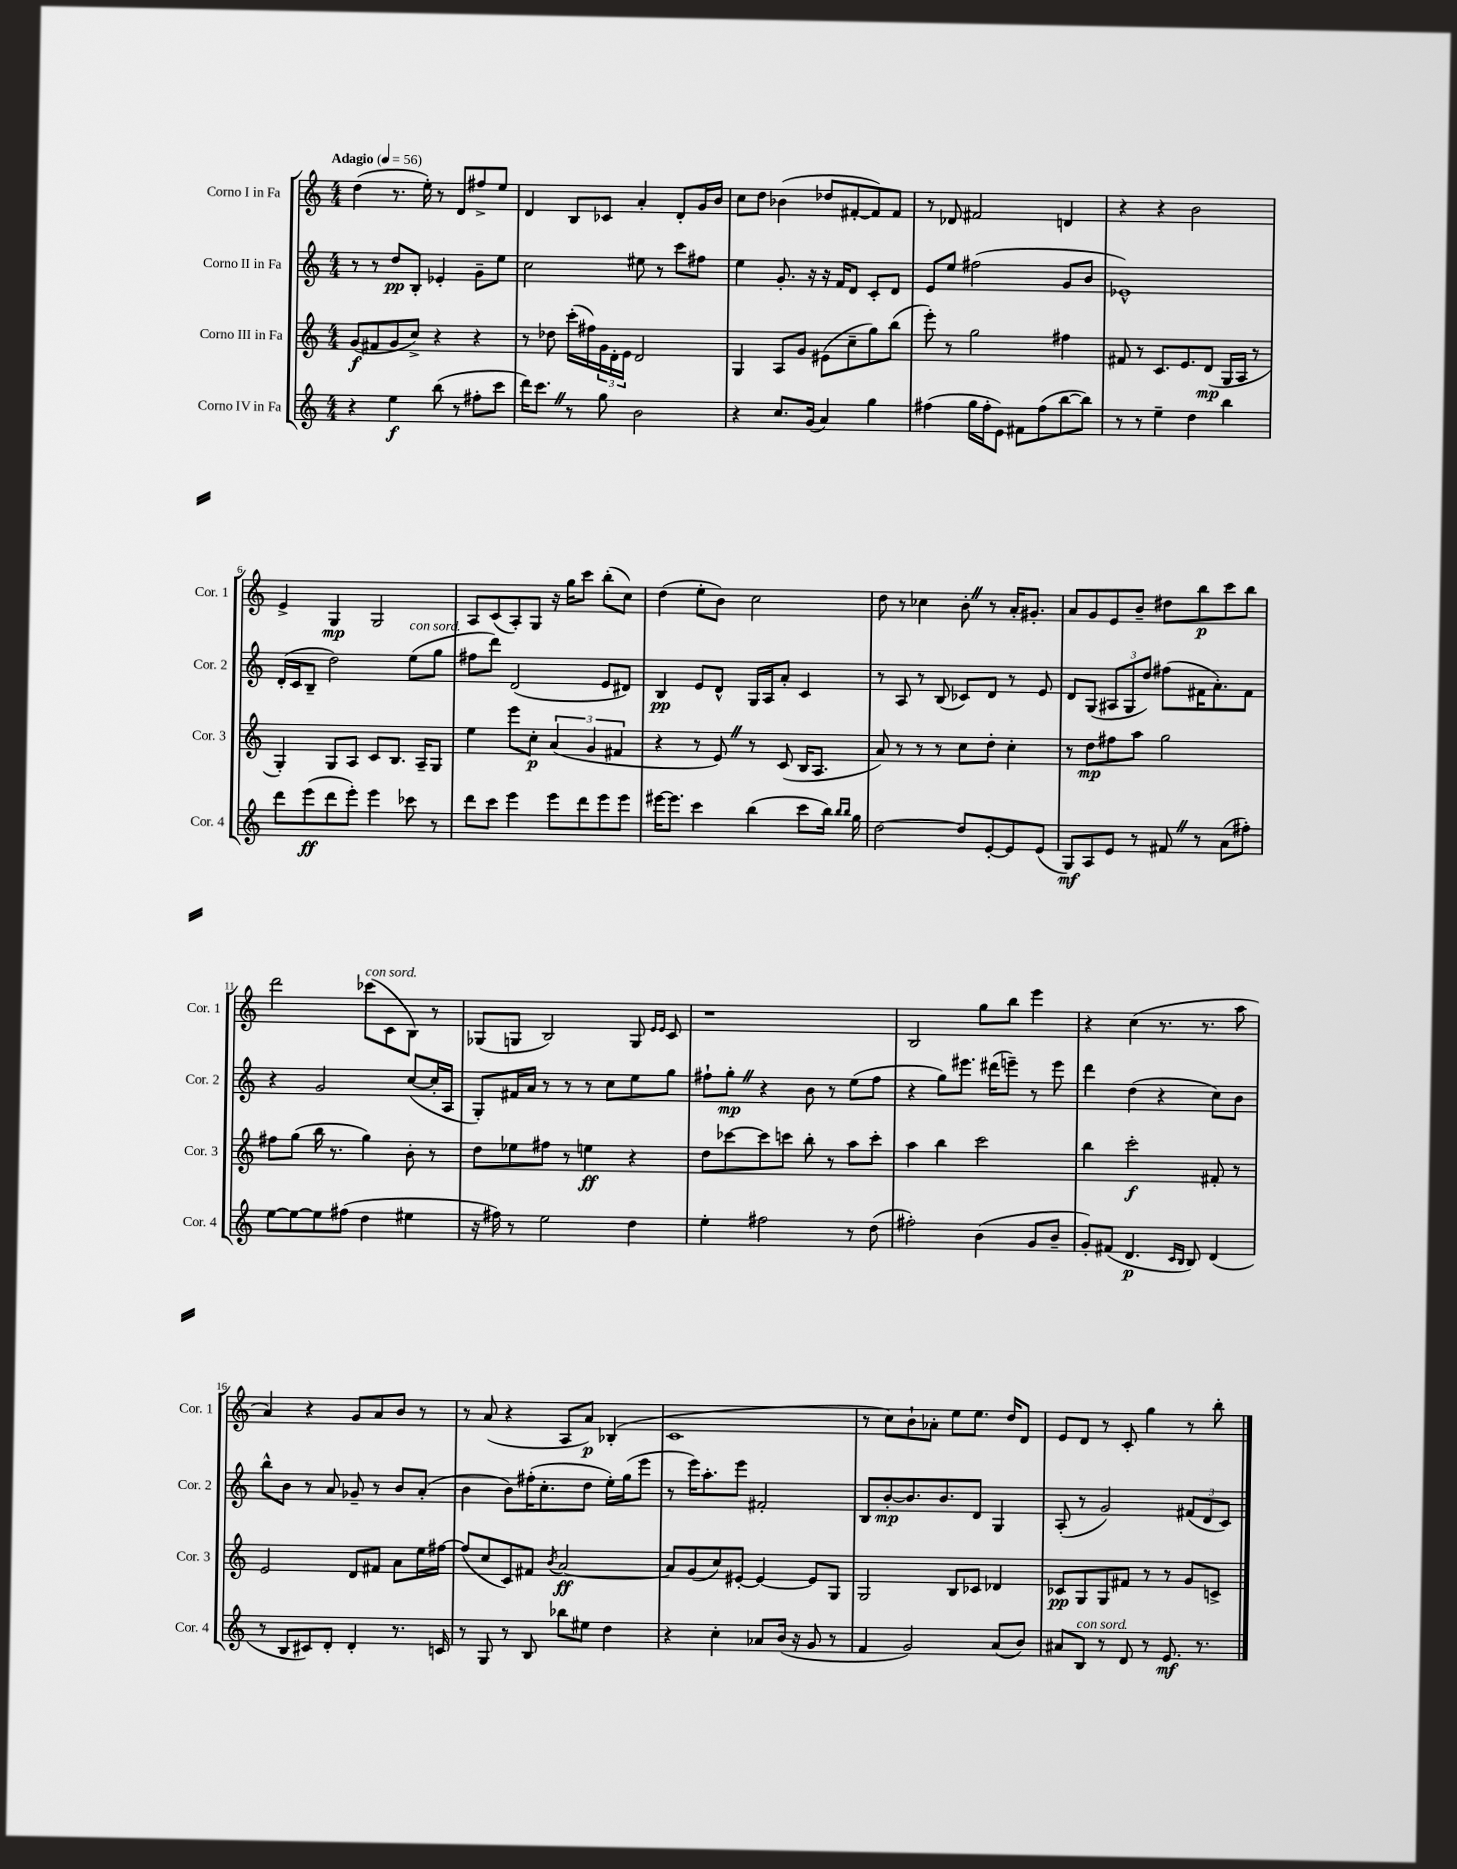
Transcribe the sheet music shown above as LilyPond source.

<<
\new StaffGroup <<
\new Staff = "s0" \with { instrumentName = "Corno I in Fa" shortInstrumentName = "Cor. 1" } {
    \clef treble \key c \major \numericTimeSignature \time 4/4 \tempo "Adagio" 4 = 56
    d''4( r8. e''16-.) r8 d'8 fis''8-> e''8 |
    d'4 b8 ces'8 a'4-. d'8-. g'16 b'16 |
    c''8 d''8 bes'4( des''8 fis'8~-. fis'8) fis'8 |
    r8 des'8 fis'2 d'4 |
    r4 r4 b'2 |
    e'4-> g4\mp g2 |
    a8 c'8( a8-.) g8 r16 g''16 c'''8 b''8-.( c''8) |
    d''4( e''8-. b'8) c''2 |
    d''8 r8 ces''4 b'8-. \once \override BreathingSign.text = \markup { \musicglyph "scripts.caesura.straight" } \breathe r8 a'16-. gis'8.-. |
    a'8 g'8 e'8 b'8-- dis''8 b''8\p c'''8 b''8 |
    d'''2 ces'''8^\markup { \italic "con sord." }( c'8 b8) r8 |
    ges8( g8 b2) g8 \grace { e'16 e'16 } c'8 |
    r1 |
    b2 g''8 b''8 e'''4 |
    r4 c''4( r8. r8. a''8 |
    a'4) r4 g'8 a'8 b'8 r8 |
    r8 a'8( r4 a8 a'8\p) bes4-.( |
    c'1 |
    r8 c''8) b'8-! aes'8-. e''8 e''8. d''16 d'8 |
    e'8 d'8 r8 c'8-. g''4 r8 b''8-. \bar "|." |
}
\new Staff = "s1" \with { instrumentName = "Corno II in Fa" shortInstrumentName = "Cor. 2" } {
    \clef treble \key c \major \numericTimeSignature \time 4/4
    r8 r8 d''8\pp b8-. ees'4-. g'8-- e''8 |
    c''2 eis''8 r8 c'''8 fis''8 |
    e''4 g'8.-. r16 r16 f'16 d'8 c'8-. d'8 |
    e'8 e''8 fis''2( g'8 b'8 |
    ees'1-^) |
    d'16-.( c'16 b8-- d''2) e''8^\markup { \italic "con sord." }( g''8 |
    fis''8 d'''8) d'2( e'8 dis'8) |
    b4\pp e'8 d'8-^ g16 a16 a'8-. c'4 |
    r8 a8 r8 b8( ces'8) d'8 r8 e'8 |
    d'8 g8( \tuplet 3/2 { ais8 g8 d''8) } fis''8( fis'16 a'8.-.) fis'8 |
    r4 g'2 c''8~( c''16-. a16 |
    g8-.) fis'16 a'16 r8 r8 r8 c''8 e''8 g''8 |
    fis''8-! g''8-.\mp \once \override BreathingSign.text = \markup { \musicglyph "scripts.caesura.straight" } \breathe r4 b'8 r8 e''8( fis''8 |
    r4 g''8) eis'''8. dis'''16( e'''8--) r8 e'''8 |
    d'''4 d''4( r4 c''8) b'8 |
    b''8-^ b'8 r8 a'8 ges'8-- r8 b'8 a'8-.( |
    b'4 b'8) fis''16-.( c''8.-. d''8 e''16-.) g''16( e'''8 |
    r8 e'''16) a''8.-. e'''8 fis'2-. |
    b8 b'8~-.\mp b'8. b'8. d'8 g4 |
    a8-.( r8 g'2) \tuplet 3/2 { fis'8( d'8 c'8) } \bar "|." |
}
\new Staff = "s2" \with { instrumentName = "Corno III in Fa" shortInstrumentName = "Cor. 3" } {
    \clef treble \key c \major \numericTimeSignature \time 4/4
    g'8\f( fis'8 g'8 c''8->) r4 r4 |
    r8 des''8 c'''16-.( fis''16) \tuplet 3/2 { g'16 d'16-. e'16 } d'2 |
    g4 a8 g'8 eis'8( c''8-- g''8) b''8( |
    e'''8-.) r8 g''2 fis''4 |
    fis'8 r8 c'8. e'8. d'8\mp( g16 a16 r8 |
    g4-.) g8 a8 c'8 b8. a16-- g8 |
    e''4 e'''8 c''8-.\p \tuplet 3/2 { a'4( g'4 fis'4 } |
    r4 r8 e'8) \once \override BreathingSign.text = \markup { \musicglyph "scripts.caesura.straight" } \breathe r8 c'8( b16 a8. |
    a'8) r8 r8 r8 c''8 d''8-. c''4-. |
    r8 d''8\mp fis''8 a''8 g''2 |
    fis''8 g''8( b''16 r8. g''4) b'8-. r8 |
    d''8 ees''8 fis''8 r8 e''4\ff r4 |
    d''8 ces'''8~ ces'''8 c'''8 b''8-. r8 a''8 c'''8-. |
    a''4 b''4 c'''2 |
    b''4 c'''2-.\f fis'8-. r8 |
    e'2 d'8 fis'8 a'8 e''16 fis''16~ |
    fis''8( c''8 c'8) fis'8 \acciaccatura { b'8 } a'2~\ff |
    a'8 g'8( c''8) eis'8~-. eis'4~ eis'8 g8 |
    g2 b8 ces'8 des'4 |
    ces'8\pp g8 g8 fis'8 r8 r8 g'8 c'8-> \bar "|." |
}
\new Staff = "s3" \with { instrumentName = "Corno IV in Fa" shortInstrumentName = "Cor. 4" } {
    \clef treble \key c \major \numericTimeSignature \time 4/4
    r4 e''4\f b''8( r8 fis''8-. c'''8 |
    d'''16) c'''8. \once \override BreathingSign.text = \markup { \musicglyph "scripts.caesura.straight" } \breathe r8 g''8 b'2 |
    r4 c''8. g'16( a'4) g''4 |
    fis''4( g''16 fis''16-. e'8) fis'8 fis''8( b''8~ b''8) |
    r8 r8 e''4-- d''4 b''4 |
    d'''8 e'''8\ff( d'''8 e'''8-.) e'''4 ces'''8 r8 |
    d'''8 c'''8 e'''4 e'''8 d'''8 e'''8 e'''8 |
    eis'''16~ eis'''8. c'''4 b''4( c'''8 b''16) \grace { b''16 b''16 } g''16 |
    d''2~ d''8 e'8~-. e'8 e'8( |
    g8\mf) a8 e'8 r8 fis'8 \once \override BreathingSign.text = \markup { \musicglyph "scripts.caesura.straight" } \breathe r8 a'8( fis''8-.) |
    e''8~ e''8~ e''8 fis''8( d''4 eis''4 |
    r16 fis''16) r8 e''2 d''4 |
    e''4-. fis''2 r8 d''8( |
    fis''2-.) b'4( g'8 b'8-- |
    g'8-.) fis'8( d'4.\p \grace { c'16 b16 } b8) d'4( |
    r8 b8 cis'8) d'8-. d'4-. r8. c'16 |
    r8 g8 r8 b8 bes''8 eis''8 d''4 |
    r4 c''4-. aes'8 b'16( r16 g'8 r8 |
    f'4 g'2) a'8( b'8) |
    ais'8 b8^\markup { \italic "con sord." } r8 d'8 r8 e'8.\mf r8. \bar "|." |
}
>>
>>
